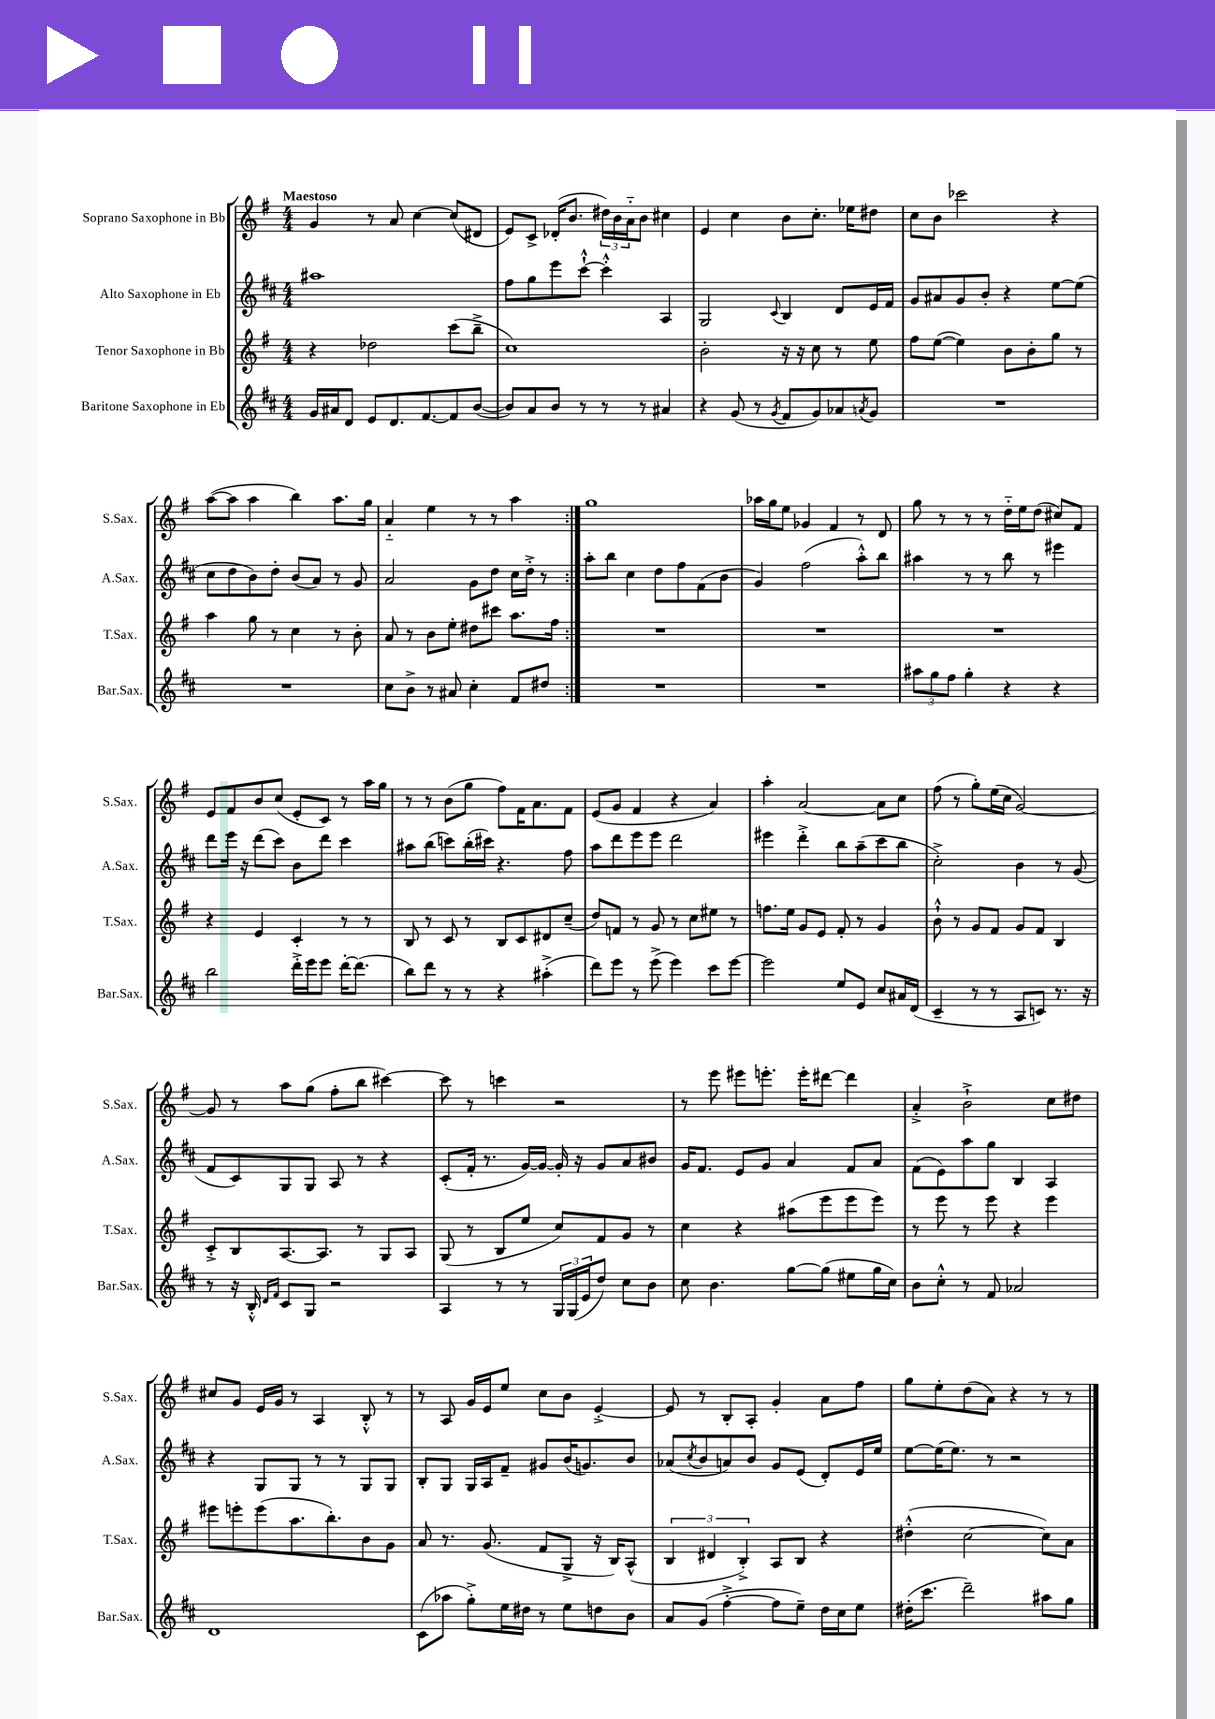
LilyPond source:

<<
\new StaffGroup <<
\new Staff = "s0" \with { instrumentName = "Soprano Saxophone in Bb" shortInstrumentName = "S.Sax." } {
    \clef treble \key g \major \numericTimeSignature \time 4/4 \tempo "Maestoso"
    \repeat volta 2 { g'4 r8 a'8 c''4~ c''8( dis'8 |
    e'8) c'8-> des'16-.( b'8. \tuplet 3/2 { dis''16) b'16 a'16-_ } b'8 cis''4 |
    e'4 c''4 b'8 c''8.-. ees''16 dis''8 |
    c''8 b'8 ces'''2 r4 |
    a''8~( a''8 a''4 b''4) a''8. g''16 |
    a'4-_ e''4 r8 r8 a''4 | }
    g''1 |
    aes''16 g''16 e''8 ges'4 fis'4 r8 d'8 |
    g''8 r8 r8 r8 d''16-_ e''16 d''8( cis''8) fis'8 |
    e'8 fis'8 b'8 c''8( e'8-. c'8) r8 a''16 g''16 |
    r8 r8 b'8( g''8 fis''8) fis'16 a'8. fis'8 |
    e'8( g'8 fis'4 r4 a'4) |
    a''4-. a'2~ a'8 c''8 |
    fis''8( r8 g''8-.) e''16( c''16 g'2~) |
    g'8 r8 a''8 g''8( fis''8-. b''8 cis'''4~) |
    cis'''8 r8 c'''4 r2 |
    r8 e'''8 eis'''8 e'''8.-. e'''16-. dis'''8~ dis'''4 |
    a'4-.-> b'2-!-> c''8 dis''8 |
    cis''8 g'8 e'16 g'16 r8 a4 b8-.-^ r8 |
    r8 a8 g'16 e'16 e''8 c''8 b'8 e'4~-.-> |
    e'8 r8 b8-. a8-. g'4-. a'8 fis''8 |
    g''8 e''8-. d''8( a'8) r4 r8 r8 \bar "|." |
}
\new Staff = "s1" \with { instrumentName = "Alto Saxophone in Eb" shortInstrumentName = "A.Sax." } {
    \clef treble \key d \major \numericTimeSignature \time 4/4
    \repeat volta 2 { ais''1 |
    fis''8 g''8 e'''8 cis'''8~-!-^ cis'''4-.-^ a4 |
    g2 \appoggiatura { cis'8 } b4 d'8 e'16 fis'16 |
    g'8 ais'8 g'8 b'8-. r4 e''8~ e''8( |
    cis''8 d''8 b'8) d''8-. b'8( a'8) r8 g'8 |
    a'2 g'8 d''8 cis''16 d''16-.-> r8 | }
    a''8-. b''8 cis''4 d''8 fis''8 fis'8( b'8 |
    g'4) fis''2( a''8-.-^) b''8 |
    ais''4 r8 r8 b''8 r8 eis'''4 |
    d'''8 e'''16 r16 d'''8( cis'''8) b'8 d'''8 cis'''4 |
    ais''8 b''8( c'''8) b''16-.( cis'''16) r4. fis''8 |
    a''8 d'''8 e'''8 e'''8 d'''2 |
    eis'''4 d'''4-.-> b''8 a''8--( cis'''8 b''8 |
    cis''2-.->) b'4 r8 g'8( |
    fis'8 cis'8) g8 g8 a8 r8 r4 |
    cis'8-.( fis'16-. r8. g'16~) g'16~ g'16-. r16 g'8 a'8 bis'8 |
    g'16 fis'8. e'8 g'8 a'4 fis'8 a'8 |
    fis'8( e'8) a''8 g''8 b4 a4 |
    r4 g8 g8 r8 r8 g8 g8 |
    b8-. g8 g16 a16 fis'8-- gis'8 b'16( g'8.) b'8 |
    aes'8( \acciaccatura { cis''8 } b'8 a'8) b'8 g'8 e'8( d'8-.) e'16 e''16 |
    e''8~ e''16( e''8.) r8 r2 \bar "|." |
}
\new Staff = "s2" \with { instrumentName = "Tenor Saxophone in Bb" shortInstrumentName = "T.Sax." } {
    \clef treble \key g \major \numericTimeSignature \time 4/4
    \repeat volta 2 { r4 des''2 c'''8( b''8---> |
    c''1) |
    b'2-. r16 r16 c''8 r8 e''8 |
    fis''8 e''8~( e''4) b'8 b'8-. g''8 r8 |
    a''4 g''8 r8 c''4 r8 b'8-. |
    a'8 r8 b'8 e''8-. dis''8 cis'''8 a''8. fis''16 | }
    R1 |
    R1 |
    R1 |
    r4 e'4 c'4-. r8 r8 |
    b8 r8 c'8 r8 b8 c'8 dis'8 c''8--( |
    d''8) f'8 r8 g'8 r8 c''8 eis''8 r8 |
    f''8. e''16 g'8 e'8 fis'8-. r8 g'4 |
    b'8-!-^ r8 g'8 fis'8 g'8 fis'8 b4 |
    c'8-.-> b8 a8.~ a8. r8 g8 a8 |
    g8( r8 b8 e''8 c''8) fis'8 g'8 r8 |
    c''4 r4 ais''8( e'''8 e'''8 e'''8) |
    r8 e'''8 r8 e'''8 r4 e'''4 |
    eis'''8 e'''8-. e'''8( a''8. b''8.-.) b'8 g'8 |
    a'8 r8. g'8.( fis'8 g8-> r16 b16) a8-^( |
    \tuplet 3/2 { b4 dis'4 b4-.->) } a8 b8 r4 |
    dis''4-.-^( c''2~ c''8) a'8 \bar "|." |
}
\new Staff = "s3" \with { instrumentName = "Baritone Saxophone in Eb" shortInstrumentName = "Bar.Sax." } {
    \clef treble \key d \major \numericTimeSignature \time 4/4
    \repeat volta 2 { g'16 ais'16 d'8 e'8 d'8. fis'8.~ fis'8 b'8~( |
    b'8) a'8 b'8 r8 r8 r8 ais'4 |
    r4 g'8( r8 \acciaccatura { g'8 } fis'8 g'8) aes'8 \acciaccatura { a'8 } g'8 |
    R1 |
    R1 |
    cis''8 b'8-> r8 ais'8 cis''4-. fis'8 dis''8 | }
    R1 |
    R1 |
    \tuplet 3/2 { ais''8 g''8 fis''8 } g''4-. r4 r4 |
    b''2 d'''16-.-> e'''16 e'''8 d'''16~-. d'''8.( |
    b''8) d'''8 r8 r8 r4 ais''4-.->( |
    d'''8) e'''8 r8 e'''8->( e'''4) cis'''8 e'''8~ |
    e'''2 e''8 e'8 cis''8 ais'16 d'16( |
    cis'4-- r8 r8 a8 c'8) r8. r16 |
    r8 r16 b16-.-^ \grace { d'16 fis'16 } cis'8 g8 r2 |
    a4 r8 r8 \tuplet 3/2 { g16 g16( e'16 } d''8) cis''8 b'8 |
    cis''8 b'4. g''8~ g''8( eis''8 g''16 cis''16) |
    b'8 cis''8-.-^ r8 fis'8 aes'2 |
    d'1 |
    cis'8( aes''8 g''8-.->) e''16 dis''16 r8 e''8 d''8 b'8 |
    a'8 g'8( fis''4~-.-> fis''8 e''8--) d''16 cis''16 e''8 |
    dis''16-.( cis'''8. d'''2--) ais''8 g''8 \bar "|." |
}
>>
>>
\layout { \context { \Score \remove "Bar_number_engraver" } }
